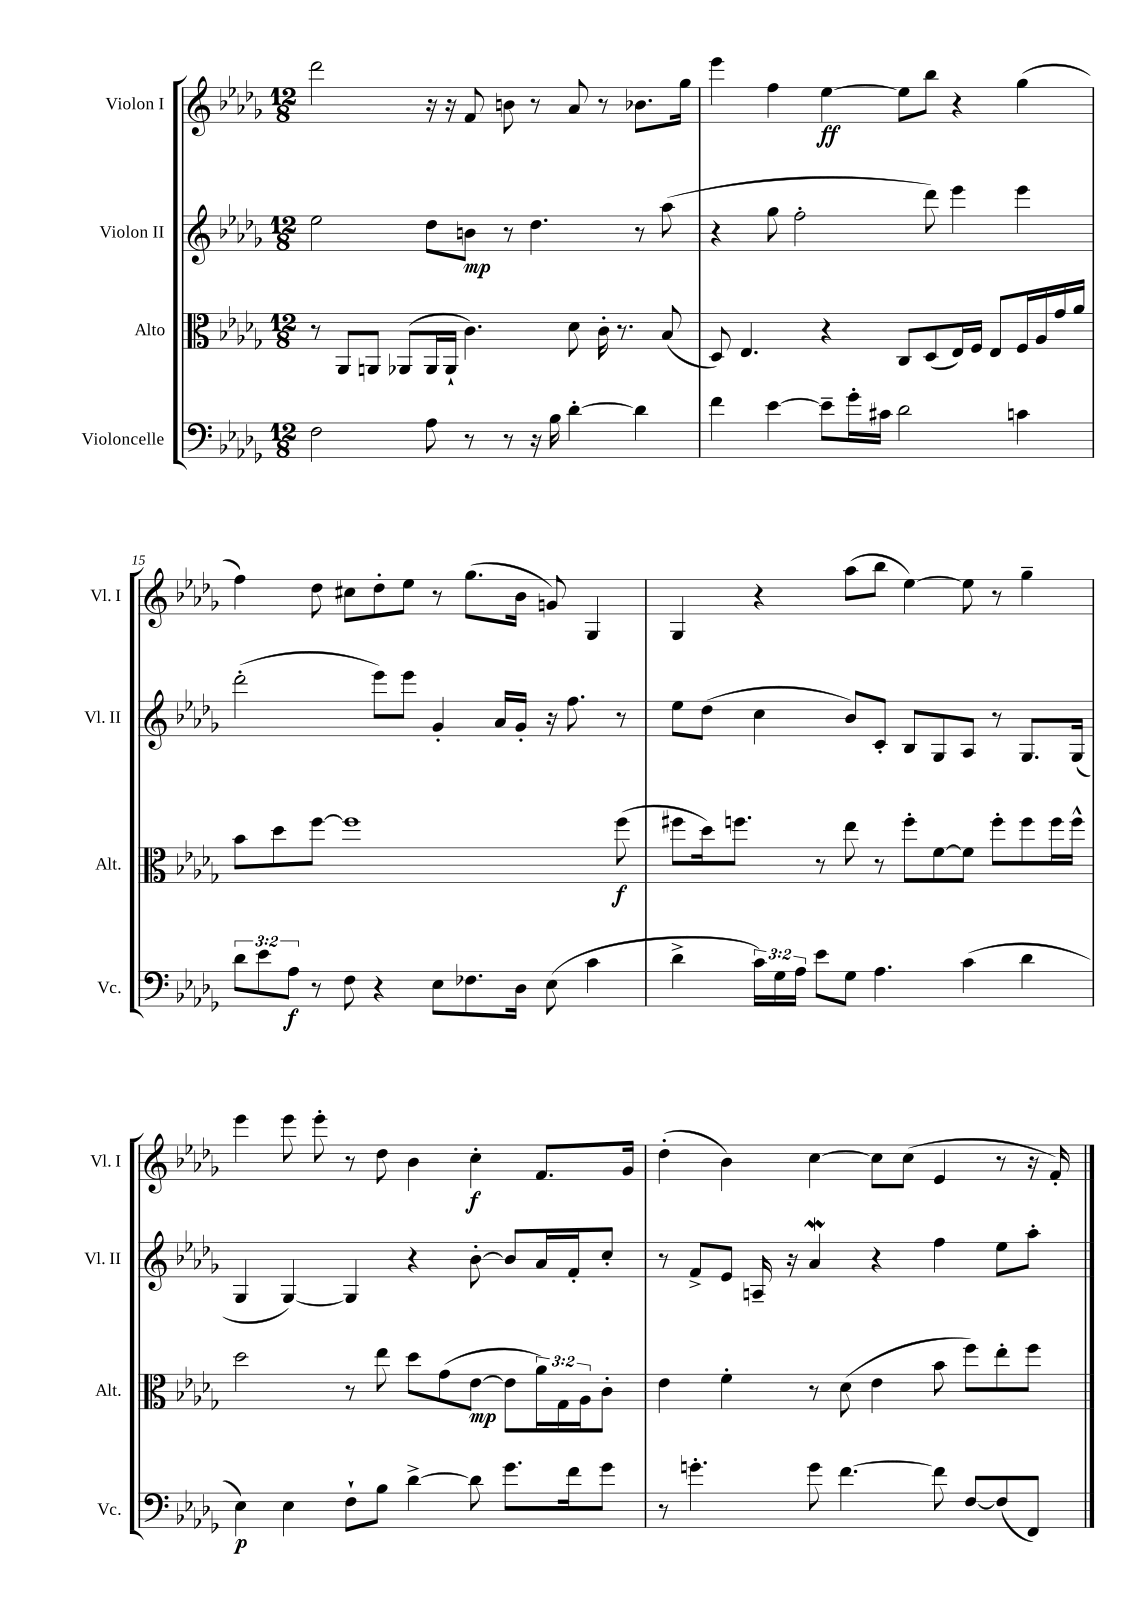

**kern	**dynam	**kern	**dynam	**kern	**dynam	**kern	**dynam
*part4	*part4	*part3	*part3	*part2	*part2	*part1	*part1
*staff4	*staff4	*staff3	*staff3	*staff2	*staff2	*staff1	*staff1
*I"Violoncelle	*	*I"Alto	*	*I"Violon II	*	*I"Violon I	*
*I'Vc.	*	*I'Alt.	*	*I'Vl. II	*	*I'Vl. I	*
*clefF4	*	*clefC3	*	*clefG2	*	*clefG2	*
*k[b-e-a-d-g-]	*	*k[b-e-a-d-g-]	*	*k[b-e-a-d-g-]	*	*k[b-e-a-d-g-]	*
*M12/8	*	*M12/8	*	*M12/8	*	*M12/8	*
=13	=13	=13	=13	=13	=13	=13	=13
2F\	.	8r	.	2ee-\	.	2ddd-\	.
.	.	8AA-/L	.	.	.	.	.
.	.	8AAn/J	.	.	.	.	.
.	.	(8AA-X/L	.	.	.	.	.
8A-\	.	16AA-/L	.	8dd-\L	.	16r	.
.	.	16AA-`/JJ	.	.	.	16r	.
8r	.	4.c\)	.	8bn\J	mp	8f/	.
8r	.	.	.	8r	.	8bn\	.
16r	.	.	.	4.dd-\	.	8r	.
16B-\	.	.	.	.	.	.	.
[4d-'\	.	8d-\	.	.	.	8a-/	.
.	.	16c'\	.	.	.	8r	.
.	.	8.r	.	.	.	.	.
4d-\]	.	.	.	8r	.	8.b-X\L	.
.	.	(8B-/	.	(8aa-\	.	.	.
.	.	.	.	.	.	16gg-\Jk	.
=14	=14	=14	=14	=14	=14	=14	=14
4f\	.	8D-/)	.	4r	.	4eee-\	.
.	.	4.E-/	.	.	.	.	.
[4e-\	.	.	.	8gg-\	.	4ff\	.
.	.	.	.	2ff'\	.	.	.
8e-~\L]	.	4r	.	.	.	[4ee-\	ff
16g-'\L	.	.	.	.	.	.	.
16c#X\JJ	.	.	.	.	.	.	.
2d-\	.	8C/L	.	.	.	8ee-\L]	.
.	.	(8D-/	.	8ddd-\)	.	8bb-\J	.
.	.	16E-/L)	.	4eee-\	.	4r	.
.	.	16F/JJ	.	.	.	.	.
.	.	8E-/L	.	.	.	.	.
4cn\	.	16F/L	.	4eee-\	.	(4gg-\	.
.	.	16A-/	.	.	.	.	.
.	.	16g-/	.	.	.	.	.
.	.	16a-/JJ	.	.	.	.	.
!!LO:LB:g=z
=15	=15	=15	=15	=15	=15	=15	=15
12d-\L	.	8b-\L	.	(2ddd-'\	.	4ff\)	.
12e-\	.	.	.	.	.	.	.
.	.	8dd-\	.	.	.	.	.
12A-\J	f	.	.	.	.	.	.
8r	.	[8ff\J	.	.	.	8dd-\	.
8F\	.	1ff]	.	.	.	8cc#X\L	.
4r	.	.	.	8eee-\L)	.	8dd-'\	.
.	.	.	.	8eee-\J	.	8ee-\J	.
8E-\L	.	.	.	4g-'/	.	8r	.
8.F-X\	.	.	.	.	.	(8.gg-\L	.
.	.	.	.	16a-/LL	.	.	.
16D-\Jk	.	.	.	16g-'/JJ	.	16b-\Jk	.
(8E-\	.	.	.	16r	.	8gn/)	.
.	.	.	.	8.ff\	.	.	.
4c\	.	.	.	.	.	4G-/	.
.	.	(8ff\	f	8r	.	.	.
=16	=16	=16	=16	=16	=16	=16	=16
4d-^\	.	8ff#X\L	.	8ee-\L	.	4G-/	.
.	.	16dd-\k)	.	(8dd-\J	.	.	.
.	.	8.ffn\J	.	.	.	.	.
24c\LL)	.	.	.	4cc\	.	4r	.
24G-\	.	.	.	.	.	.	.
24A-\JJ	.	.	.	.	.	.	.
8e-\L	.	8r	.	.	.	.	.
8G-\J	.	8ee-\	.	8b-/L)	.	(8aa-\L	.
4.A-\	.	8r	.	8c'/J	.	8bb-\J	.
.	.	8ff'\L	.	8B-/L	.	[4ee-\)	.
.	.	[8f\	.	8G-/	.	.	.
(4c\	.	8f\J]	.	8A-/J	.	8ee-\]	.
.	.	8ff'\L	.	8r	.	8r	.
4d-\	.	8ff\	.	8.G-/L	.	4gg-~\	.
.	.	16ff\L	.	.	.	.	.
.	.	16ff^^\JJ	.	(16G-/Jk	.	.	.
!!LO:LB:g=z
=17	=17	=17	=17	=17	=17	=17	=17
4E-\)	p	2dd-\	.	4G-/	.	4eee-\	.
4E-\	.	.	.	[4G-/)	.	8eee-\	.
.	.	.	.	.	.	8eee-'\	.
8F`\L	.	8r	.	4G-/]	.	8r	.
8B-\J	.	8ee-\	.	.	.	8dd-\	.
[4d-^\	.	8dd-\L	.	4r	.	4b-\	.
.	.	(8g-\	.	.	.	.	.
8d-\]	.	[8e-\J	mp	[8b-'\	.	4cc'\	f
8.g-\L	.	8e-\L]	.	8b-/L]	.	.	.
.	.	24a-\L)	.	16a-/L	.	8.f/L	.
.	.	24G-\	.	.	.	.	.
16f\k	.	.	.	16f'/J	.	.	.
.	.	24A-\J	.	.	.	.	.
8g-\J	.	8c'\J	.	8cc'/J	.	.	.
.	.	.	.	.	.	16g-/Jk	.
=18	=18	=18	=18	=18	=18	=18	=18
8r	.	4e-\	.	8r	.	(4dd-'\	.
4.gn'\	.	.	.	8f^/L	.	.	.
.	.	4f'\	.	8e-/J	.	4b-\)	.
.	.	.	.	16An~/	.	.	.
.	.	.	.	16r	.	.	.
8g\	.	8r	.	4a-W/	.	[4cc\	.
[4.f\	.	(8d-\	.	.	.	.	.
.	.	4e-\	.	4r	.	8cc\L]	.
.	.	.	.	.	.	(8cc\J	.
8f\]	.	8b-\	.	4ff\	.	4e-/	.
[8F/L	.	8ff\L)	.	.	.	.	.
(8F/]	.	8ee-'\	.	8ee-\L	.	8r	.
8FF/J)	.	8ff\J	.	8aa-'\J	.	16r	.
.	.	.	.	.	.	16f'/)	.
==	==	==	==	==	==	==	==
*-	*-	*-	*-	*-	*-	*-	*-
